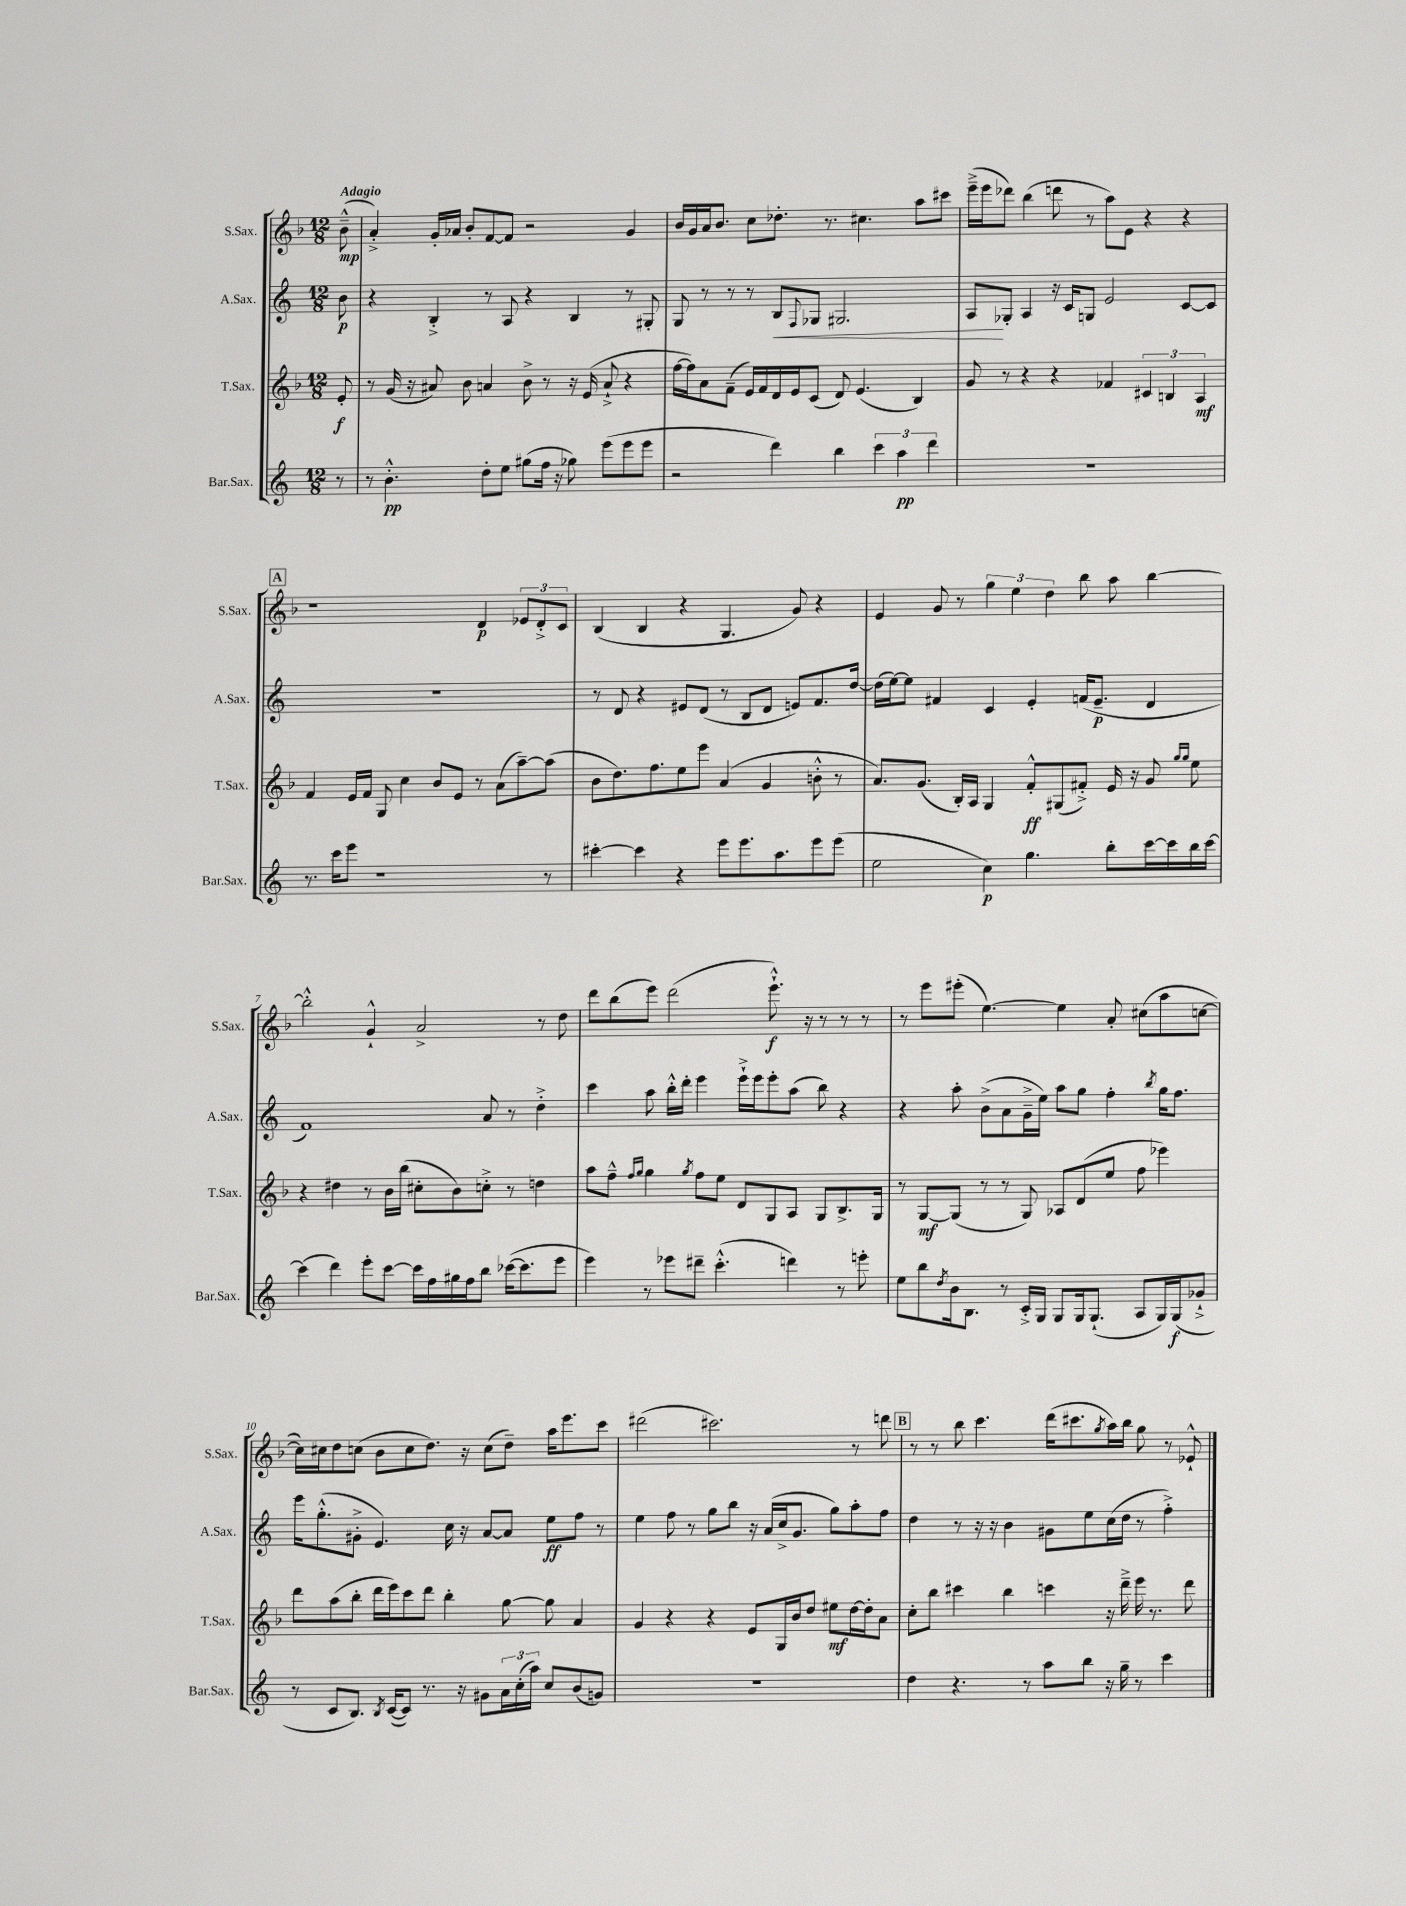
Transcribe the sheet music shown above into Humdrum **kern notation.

**kern	**dynam	**kern	**dynam	**kern	**dynam	**kern	**dynam
*part4	*part4	*part3	*part3	*part2	*part2	*part1	*part1
*staff4	*staff4	*staff3	*staff3	*staff2	*staff2	*staff1	*staff1
*I"Bar.Sax.	*	*I"T.Sax.	*	*I"A.Sax.	*	*I"S.Sax.	*
*I'Bar.Sax.	*	*I'T.Sax.	*	*I'A.Sax.	*	*I'S.Sax.	*
*clefG2	*	*clefG2	*	*clefG2	*	*clefG2	*
*k[]	*	*k[b-]	*	*k[]	*	*k[b-]	*
*M12/8	*	*M12/8	*	*M12/8	*	*M12/8	*
=	=	=	=	=	=	=	=
!	!	!	!	!	!	!LO:TX:a:B:t=Adagio	!
8r	.	8e'/	f	8b\	p	(8b-~^^\	mp
=1	=1	=1	=1	=1	=1	=1	=1
8r	.	8r	.	4r	.	4a'^/)	.
4.b'^^\	pp	(16g/	.	.	.	.	.
.	.	16r	.	.	.	.	.
.	.	8a#X/)	.	4B'^/	.	16g'/LL	.
.	.	.	.	.	.	16a-X/JJ	.
.	.	8b-\	.	.	.	8b-'/L	.
8dd'\L	.	4an/	.	8r	.	[8f/	.
8ee\J	.	.	.	8A/	.	8f/J]	.
(8gg#X\L	.	8b-^\	.	4r	.	2r	.
16ff\Jk	.	8r	.	.	.	.	.
16r	.	.	.	.	.	.	.
8gg-X\)	.	16r	.	4B/	.	.	.
.	.	(16e/	.	.	.	.	.
(8eee\L	.	8a`^/	.	.	.	.	.
8eee\	.	4r	.	8r	.	4g/	.
8eee\J	.	.	.	8G#X'/	.	.	.
=2	=2	=2	=2	=2	=2	=2	=2
2r	.	[16ff\LL	.	8G/	.	16b-/LL	.
.	.	16ff\J])	.	.	.	16g/	.
.	.	8a\	.	8r	.	16a/J	.
.	.	.	.	.	.	8.b-/J	.
.	.	(8f~\J	.	8r	.	.	.
.	.	16e/LL)	.	8r	.	8cc\L	.
.	.	16f/	.	.	.	.	.
!	!	!	!	!	!LO:HP:b	!	!
4ddd\)	.	16d/	.	8B/L	<	8.dd-X'\J	.
.	.	16e/J	.	.	.	.	.
.	.	.	.	8qqF/	.	.	.
.	.	(8c/J	.	8G-X/J	.	.	.
.	.	.	.	.	.	8.r	.
4bb\	.	8d/)	.	2.G#X/	.	.	.
.	.	(4.e/	.	.	.	4.cc#X\	.
6ccc\	.	.	.	.	.	.	.
6aa\	pp	.	.	.	.	.	.
.	.	4B-/)	.	.	.	8aa\L	.
6ddd\	.	.	.	.	.	.	.
.	.	.	.	.	.	8ccc#X\J	.
=3	=3	=3	=3	=3	=3	=3	=3
1.r	.	8g/	.	8A/L	.	(16eee~^\LL	.
.	.	.	.	.	.	16eee\J	.
.	.	8r	.	8G-X'/J	[	8ddd-X\J)	.
.	.	4r	.	4A/	.	(4bb-\	.
.	.	4r	.	16r	.	8dddn\	.
.	.	.	.	16c/KL	.	.	.
.	.	.	.	8Gn/J	.	8r	.
.	.	4f-X/	.	2e/	.	8aa\L)	.
.	.	.	.	.	.	8e\J	.
.	.	6c#X/	.	.	.	4r	.
.	.	6Bn/	.	.	.	.	.
.	.	.	.	[8c/L	.	4r	.
.	.	6A/	mf	.	.	.	.
.	.	.	.	8c/J]	.	.	.
!!LO:LB:g=z
!!LO:REH:place=s1:t=A
=4	=4	=4	=4	=4	=4	=4	=4
8.r	.	4f/	.	1.r	.	1r	.
16ccc\KL	.	.	.	.	.	.	.
8eee\J	.	16e/LL	.	.	.	.	.
.	.	16f/JJ	.	.	.	.	.
1r	.	8G/	.	.	.	.	.
.	.	4cc\	.	.	.	.	.
.	.	8b-/L	.	.	.	.	.
.	.	8e/J	.	.	.	.	.
.	.	8r	.	.	.	4d/	p
.	.	(8a\L	.	.	.	.	.
.	.	[8aa~\)	.	.	.	12e-X/L	.
.	.	.	.	.	.	12d'^/	.
8r	.	(8aa\J]	.	.	.	.	.
.	.	.	.	.	.	12c/J	.
=5	=5	=5	=5	=5	=5	=5	=5
[4ccc#X'\	.	8b-\L	.	8r	.	(4B-/	.
.	.	8.dd\)	.	8d/	.	.	.
4ccc#\]	.	.	.	4r	.	4B-/	.
.	.	8.ff\	.	.	.	.	.
4r	.	8ee\	.	8e#X/L	.	4r	.
.	.	8eee\J	.	(8d/J	.	.	.
8eee\L	.	(4a/	.	8r	.	4.G/	.
8.eee\	.	.	.	8B/L	.	.	.
.	.	4g/	.	8d/J	.	.	.
8.aa\	.	.	.	.	.	.	.
.	.	.	.	8en/L)	.	8g/)	.
8eee\	.	8bn'^^\	.	8.f/	.	4r	.
(8eee\J	.	8r	.	.	.	.	.
.	.	.	.	[16dd/Jk	.	.	.
=6	=6	=6	=6	=6	=6	=6	=6
2ee\	.	8.a/L)	.	(16dd\LL]	.	4e/	.
.	.	.	.	[16ee\J)	.	.	.
.	.	.	.	8ee\J]	.	.	.
.	.	(8.g/J	.	.	.	.	.
.	.	.	.	4f#X/	.	8g/	.
.	.	16B-'/LL)	.	.	.	8r	.
.	.	16A/JJ	.	.	.	.	.
4cc\)	p	4G/	.	4c/	.	6gg\	.
.	.	.	.	.	.	6ee\	.
4.gg\	.	8f'^^/L	ff	4e'/	.	.	.
.	.	.	.	.	.	6dd\	.
.	.	(8G#X/	.	.	.	.	.
.	.	8f#X'^/J)	.	(16fn/KL	.	8bb-\	.
.	.	.	.	8.e~/J	p	.	.
8bb'\L	.	16e/	.	.	.	8aa\	.
.	.	16r	.	.	.	.	.
[16ccc\L	.	8g/	.	4d/	.	[4bb-\	.
16ccc\]	.	.	.	.	.	.	.
.	.	16qqgg/LL	.	.	.	.	.
.	.	16qqgg/JJ	.	.	.	.	.
16bb\	.	8ee\	.	.	.	.	.
[16ccc\JJ	.	.	.	.	.	.	.
!!LO:LB:g=z
=7	=7	=7	=7	=7	=7	=7	=7
(4ccc\]	.	4r	.	1f)	.	2bb-'^^\]	.
4ddd\)	.	4dd#X\	.	.	.	.	.
8eee'\L	.	8r	.	.	.	4g`^^/	.
[8ccc\J	.	16b-\LL	.	.	.	.	.
.	.	(16bb-\JJ	.	.	.	.	.
16ccc\LL]	.	8cc#X'\L	.	.	.	2a^/	.
16ff\	.	.	.	.	.	.	.
16gg#X\	.	8b-\)	.	.	.	.	.
16ff\J	.	.	.	.	.	.	.
8bb\J	.	8ccn'^\J	.	8a/	.	.	.
([16ccc-X\KL	.	8r	.	8r	.	.	.
8.ccc-\]	.	.	.	.	.	.	.
.	.	4ddn\	.	4dd'^\	.	8r	.
8eee\J	.	.	.	.	.	8dd\	.
=8	=8	=8	=8	=8	=8	=8	=8
4eee\)	.	8aa\L	.	4ccc\	.	8ddd\L	.
.	.	8ff~^^\J	.	.	.	(8bb-\	.
.	.	16qqff/LL	.	.	.	.	.
.	.	16qqgg/JJ	.	.	.	.	.
8r	.	4gg\	.	8aa\	.	8eee\J)	.
8eee-X\L	.	.	.	16bb'^^\LL	.	(2ddd\	.
.	.	.	.	16ddd'\JJ	.	.	.
.	.	8qgg/	.	.	.	.	.
8ddd#X~\J	.	8ff\L	.	4eee\	.	.	.
(4.ccc'^^\	.	8ee\J	.	.	.	.	.
.	.	8d/L	.	16eee`^\LL	.	.	.
.	.	.	.	16eee\J	.	.	.
.	.	8G/	.	8eee'\	.	8.eee`^^\)	f
4dddn\)	.	8A/J	.	(8aa\J	.	.	.
.	.	.	.	.	.	16r	.
.	.	8G/L	.	8bb\)	.	8r	.
8r	.	8.B-^/	.	4r	.	8r	.
8eeen'\	.	.	.	.	.	8r	.
.	.	16G/Jk	.	.	.	.	.
=9	=9	=9	=9	=9	=9	=9	=9
8ee\L	.	8r	.	4r	.	8r	.
8bb\	.	[8G/L	mf	.	.	8eee\L	.
8qdd/	.	.	.	.	.	.	.
16b\k	.	(8G/J]	.	8aa'\	.	(8eee#X'\J	.
8.B\J	.	.	.	.	.	.	.
.	.	8r	.	(8b^\L	.	[4.ee\)	.
8r	.	8r	.	8a\	.	.	.
16c'^/LL	.	8G/)	.	16g~^\L	.	.	.
16G/JJ	.	.	.	16ee\JJ)	.	.	.
8G/L	.	8A-X/L	.	8aa\L	.	4ee\]	.
16G/k	.	(8d/	.	8gg\J	.	.	.
(8.G`/J	.	.	.	.	.	.	.
.	.	8ee/J	.	4ff'\	.	8a'/	.
8A/L	.	8ff\	.	.	.	(8cc#X\L	.
.	.	.	.	8qbb/	.	.	.
16G/L)	.	4eee-X\)	.	16gg\KL	.	8aa\	.
(16G/J	f	.	.	8.ff\J	.	.	.
8g-X`^/J	.	.	.	.	.	[8ccn\J	.
!!LO:LB:g=z
=10	=10	=10	=10	=10	=10	=10	=10
8r	.	8ddd\L	.	16eee\KL	.	16cc\LL])	.
.	.	.	.	(8.gg'^^\	.	16cc#X\J	.
8c/L	.	(8aa\	.	.	.	8dd\	.
8.B/J)	.	8bb-'\J	.	8g#X'^\J	.	(8ccn\J	.
.	.	16ddd\LL	.	4.e/)	.	8b-\L	.
8qB/	.	.	.	.	.	.	.
([16c/KL	.	16eee\J)	.	.	.	.	.
8c/J])	.	8ccc\	.	.	.	8cc\	.
8.r	.	8ddd\J	.	.	.	8.dd\J)	.
.	.	4bb-'\	.	16cc\	.	.	.
16r	.	.	.	16r	.	16r	.
8g#X\L	.	.	.	[8a/L	.	(8cc\L	.
24a\L	.	[8gg\	.	8a/J]	.	8dd~\J)	.
(24cc'\	.	.	.	.	.	.	.
24aa\JJ)	.	.	.	.	.	.	.
8cc/L	.	8gg\]	.	8ee\L	ff	16aa\KL	.
.	.	.	.	.	.	8.eee\	.
(8b/	.	4a/	.	8ff\J	.	.	.
8gn/J)	.	.	.	8r	.	8ccc\J	.
=11	=11	=11	=11	=11	=11	=11	=11
1.r	.	4g/	.	4ee\	.	(2ddd#X\	.
.	.	4r	.	8ff\	.	.	.
.	.	.	.	8r	.	.	.
.	.	4r	.	8gg\L	.	2.ccc#X\)	.
.	.	.	.	8bb\J	.	.	.
.	.	8e/L	.	16r	.	.	.
.	.	.	.	(16a/LL	.	.	.
.	.	16G/L	.	16cc^/J	.	.	.
.	.	16b-/J	.	8.g/J	.	.	.
.	.	8dd/J	.	.	.	.	.
.	.	8ee#X\L	mf	8gg\L)	.	.	.
.	.	[16dd\L	.	8aa'\	.	8r	.
.	.	16dd'\J]	.	.	.	.	.
.	.	8a\J	.	8ff\J	.	8dddn\	.
!!LO:REH:place=s1:t=B
=12	=12	=12	=12	=12	=12	=12	=12
4dd\	.	8cc'\L	.	4dd\	.	8r	.
.	.	8bb-\J	.	.	.	8r	.
4.r	.	4ccc#X\	.	8r	.	8bb-\	.
.	.	.	.	16r	.	4.ccc\	.
.	.	.	.	16r	.	.	.
.	.	4bb-\	.	4b\	.	.	.
8r	.	.	.	.	.	.	.
8aa\L	.	4cccn\	.	8g#X\L	.	(16ddd\KL	.
.	.	.	.	.	.	8.ccc#X\	.
8bb\J	.	.	.	8ee\	.	.	.
.	.	.	.	.	.	8qgg/	.
16r	.	16r	.	(16cc\L	.	16aa\L)	.
16gg~\	.	16ddd~^\	.	16dd\JJ	.	16bb-\JJ	.
8r	.	16eee\	.	8r	.	8gg\	.
.	.	8.r	.	.	.	.	.
4ccc\	.	.	.	4ff'^\)	.	8r	.
.	.	8ddd\	.	.	.	8e-X`^^/	.
==	==	==	==	==	==	==	==
*-	*-	*-	*-	*-	*-	*-	*-
